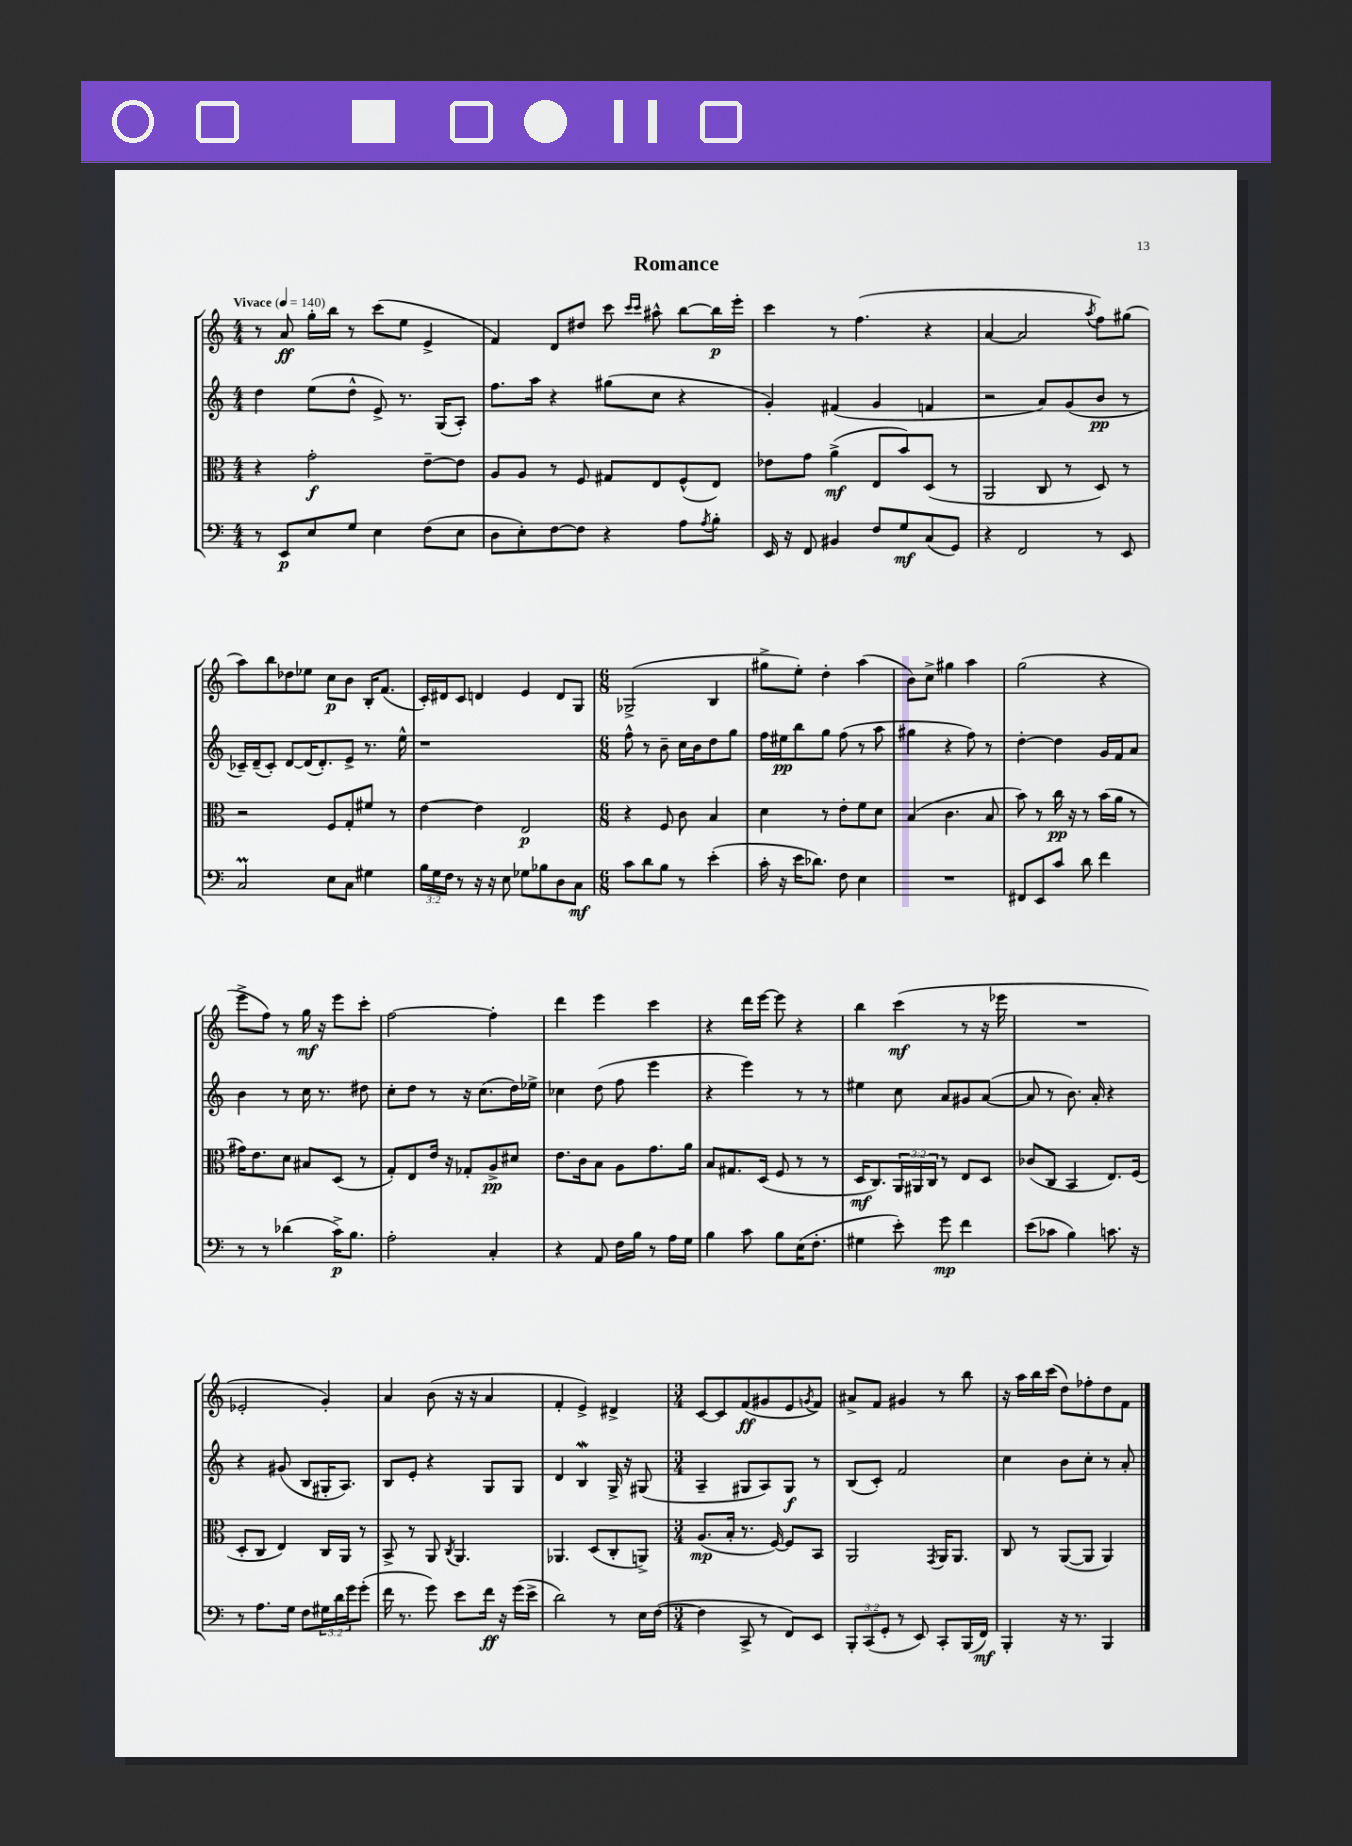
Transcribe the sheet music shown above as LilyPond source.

\header { title = "Romance" }
<<
\new StaffGroup <<
\new Staff = "s0" {
    \clef treble \key c \major \numericTimeSignature \time 4/4 \tempo "Vivace" 4 = 140
    r8 a'8\ff g''16-. b''16 r8 c'''8( e''8 e'4-> |
    f'4) d'8 dis''8 c'''8 \grace { c'''16 c'''16 } ais''8-^ b''8~ b''16\p e'''16-. |
    c'''4 r8 f''4.( r4 |
    a'4~ a'2 \acciaccatura { a''8 } f''8) gis''8( |
    a''8) b''8 des''8 ees''8 c''8\p b'8 b16-. f'8.( |
    c'16-.) dis'16 c'8 d'4 e'4 d'8 g8 |
    \numericTimeSignature \time 6/8 ges2->( b4 |
    gis''8-> e''8-.) d''4-. a''4( |
    b'8) c''8-> gis''4 a''4 |
    g''2( r4 |
    e'''8-> f''8) r8 g''16\mf r16 e'''8 c'''8-. |
    f''2~ f''4-. |
    d'''4 e'''4 c'''4 |
    r4 d'''16 e'''16~ e'''8 r4 |
    b''4 c'''4\mf( r8 r16 ees'''16 |
    R2. |
    ees'2-. g'4-.) |
    a'4 b'8( r16 r16 a'4 |
    f'4-. e'4->) dis'4-> |
    \numericTimeSignature \time 3/4 c'8~ c'8 f'8\ff( gis'8 e'8 \acciaccatura { g'8 } f'8) |
    ais'8-> f'8 gis'4 r8 b''8 |
    r16 a''16 b''16 c'''16( d''8) fes''8-. d''8 f'8 \bar "|." |
}
\new Staff = "s1" {
    \clef treble \key c \major \numericTimeSignature \time 4/4
    d''4 e''8( d''8-^ e'8->) r8. g16( a8-.) |
    f''8. a''16 r4 gis''8( c''8 r4 |
    g'4-.) fis'4( g'4 f'4 |
    r2 a'8) g'8( b'8\pp r8 |
    ces'16--) d'16--( ces'8-.) d'8~ d'16( d'8.-.) e'8-> r8. e''16-^ |
    r1 |
    \numericTimeSignature \time 6/8 f''8-^ r8 b'8-- c''16 b'16 d''8 g''8 |
    f''16 eis''16\pp b''8 g''8 f''8( r8 a''8 |
    gis''4 r4 f''8) r8 |
    d''4~-. d''4 g'16 f'16 a'8 |
    b'4 r8 c''16 r8. dis''8 |
    c''8-. d''8 r8 r16 c''8.( d''16) ees''16-> |
    ces''4 d''8( f''8 e'''4 |
    r4 e'''4) r8 r8 |
    eis''4 c''8 a'8 gis'8 a'8~( |
    a'8 r8 b'8.) a'16-. r4 |
    r4 gis'8( b8 gis16-. a8.) |
    b8 e'8-. r4 g8 g8 |
    d'4 b4\mordent g16-> r16 gis8( |
    \numericTimeSignature \time 3/4 a4-- gis8 a8) gis8\f r8 |
    b8( c'8-.) f'2 |
    c''4 b'8 c''8-. r8 a'8-. \bar "|." |
}
\new Staff = "s2" {
    \clef alto \key c \major \numericTimeSignature \time 4/4 \override Staff.TupletNumber.text = #tuplet-number::calc-fraction-text
    r4 g'2-.\f e'8~-- e'8 |
    a8 a8 r8 f8 gis8 e8 f8-^( e8) |
    ees'8 g'8 a'4->\mf( e8 b'8) d8( r8 |
    a,2 c8 r8 d8) r8 |
    r2 f8 g8-. fis'8 r8 |
    e'4~ e'4 e2\p |
    \numericTimeSignature \time 6/8 r4 f8 c'8 b4 |
    d'4 r8 e'8-. f'8 d'8 |
    b4( c'4. b8 |
    b'8) r8 c''16\pp r16 r8 b'16( a'16 r8 |
    gis'16) e'8. d'8 bis8 d8( r8 |
    g8-.) e8 e'16 r16 ges8-. a8->\pp dis'8 |
    e'8. c'16 b8 a8 g'8. a'16 |
    b8 gis8. d16( f8 r8 r8 |
    d16\mf c8.) \tuplet 3/2 { a,16 ais,16 c16 } r8 e8 d8 |
    ces'8( c8 b,4 e8.) f16( |
    d8-. c8 e4) c16 a,16 r8 |
    b,8-> r8 a,8 \acciaccatura { c8 } a,4. |
    aes,4. d8( c8-. a,8->) |
    \numericTimeSignature \time 3/4 a8.\mp( b16-. r8. f16~) f8 b,8 |
    a,2 \acciaccatura { g,8 } a,16 a,8. |
    c8 r8 a,8~( a,8 a,4) \bar "|." |
}
\new Staff = "s3" {
    \clef bass \key c \major \numericTimeSignature \time 4/4 \override Staff.TupletNumber.text = #tuplet-number::calc-fraction-text
    r8 e,8\p e8 g8 e4 f8( e8 |
    d8 e8-.) f8~ f8 r4 a8 \acciaccatura { a8 } b8-. |
    e,16 r16 f,8 bis,4 f8 g8\mf c8( g,8) |
    r4 f,2 r8 e,8 |
    c2\prall e8 c8 gis4 |
    \tuplet 3/2 { b16 g16 f16 } r8 r16 r16 e8 ges8 bes8 d8 c8\mf |
    \numericTimeSignature \time 6/8 c'8 d'8 b8 r8 e'4-.( |
    c'16-. r16 e'16 des'8.) f8 e4 |
    R2. |
    fis,8 e,8 c'8 d'8 f'4 |
    r8 r8 des'4( c'16->\p) b8. |
    a2-. c4-. |
    r4 a,8 f16 b16 r8 a16 g16 |
    b4 c'8 b8 e16( f8.-. |
    gis4 e'8-.) g'8\mp f'4 |
    e'8( ces'8 b4) c'8. r16 |
    r8 a8. g16 f8 \tuplet 3/2 { gis16 d'16 g'16 } g'8-.( |
    f'16 r8. g'8) e'8 f'16\ff r16 g'16( e'16-> |
    d'2) r8 e16 f16~( |
    \numericTimeSignature \time 3/4 f4 c,8-> r8 f,8) e,8 |
    \tuplet 3/2 { b,,8-. c,8( g,8-. } r8 e,8) c,8-. b,,16( f,16\mf) |
    b,,4-. r16 r8. b,,4 \bar "|." |
}
>>
>>
\layout { \context { \Score \remove "Bar_number_engraver" } }
